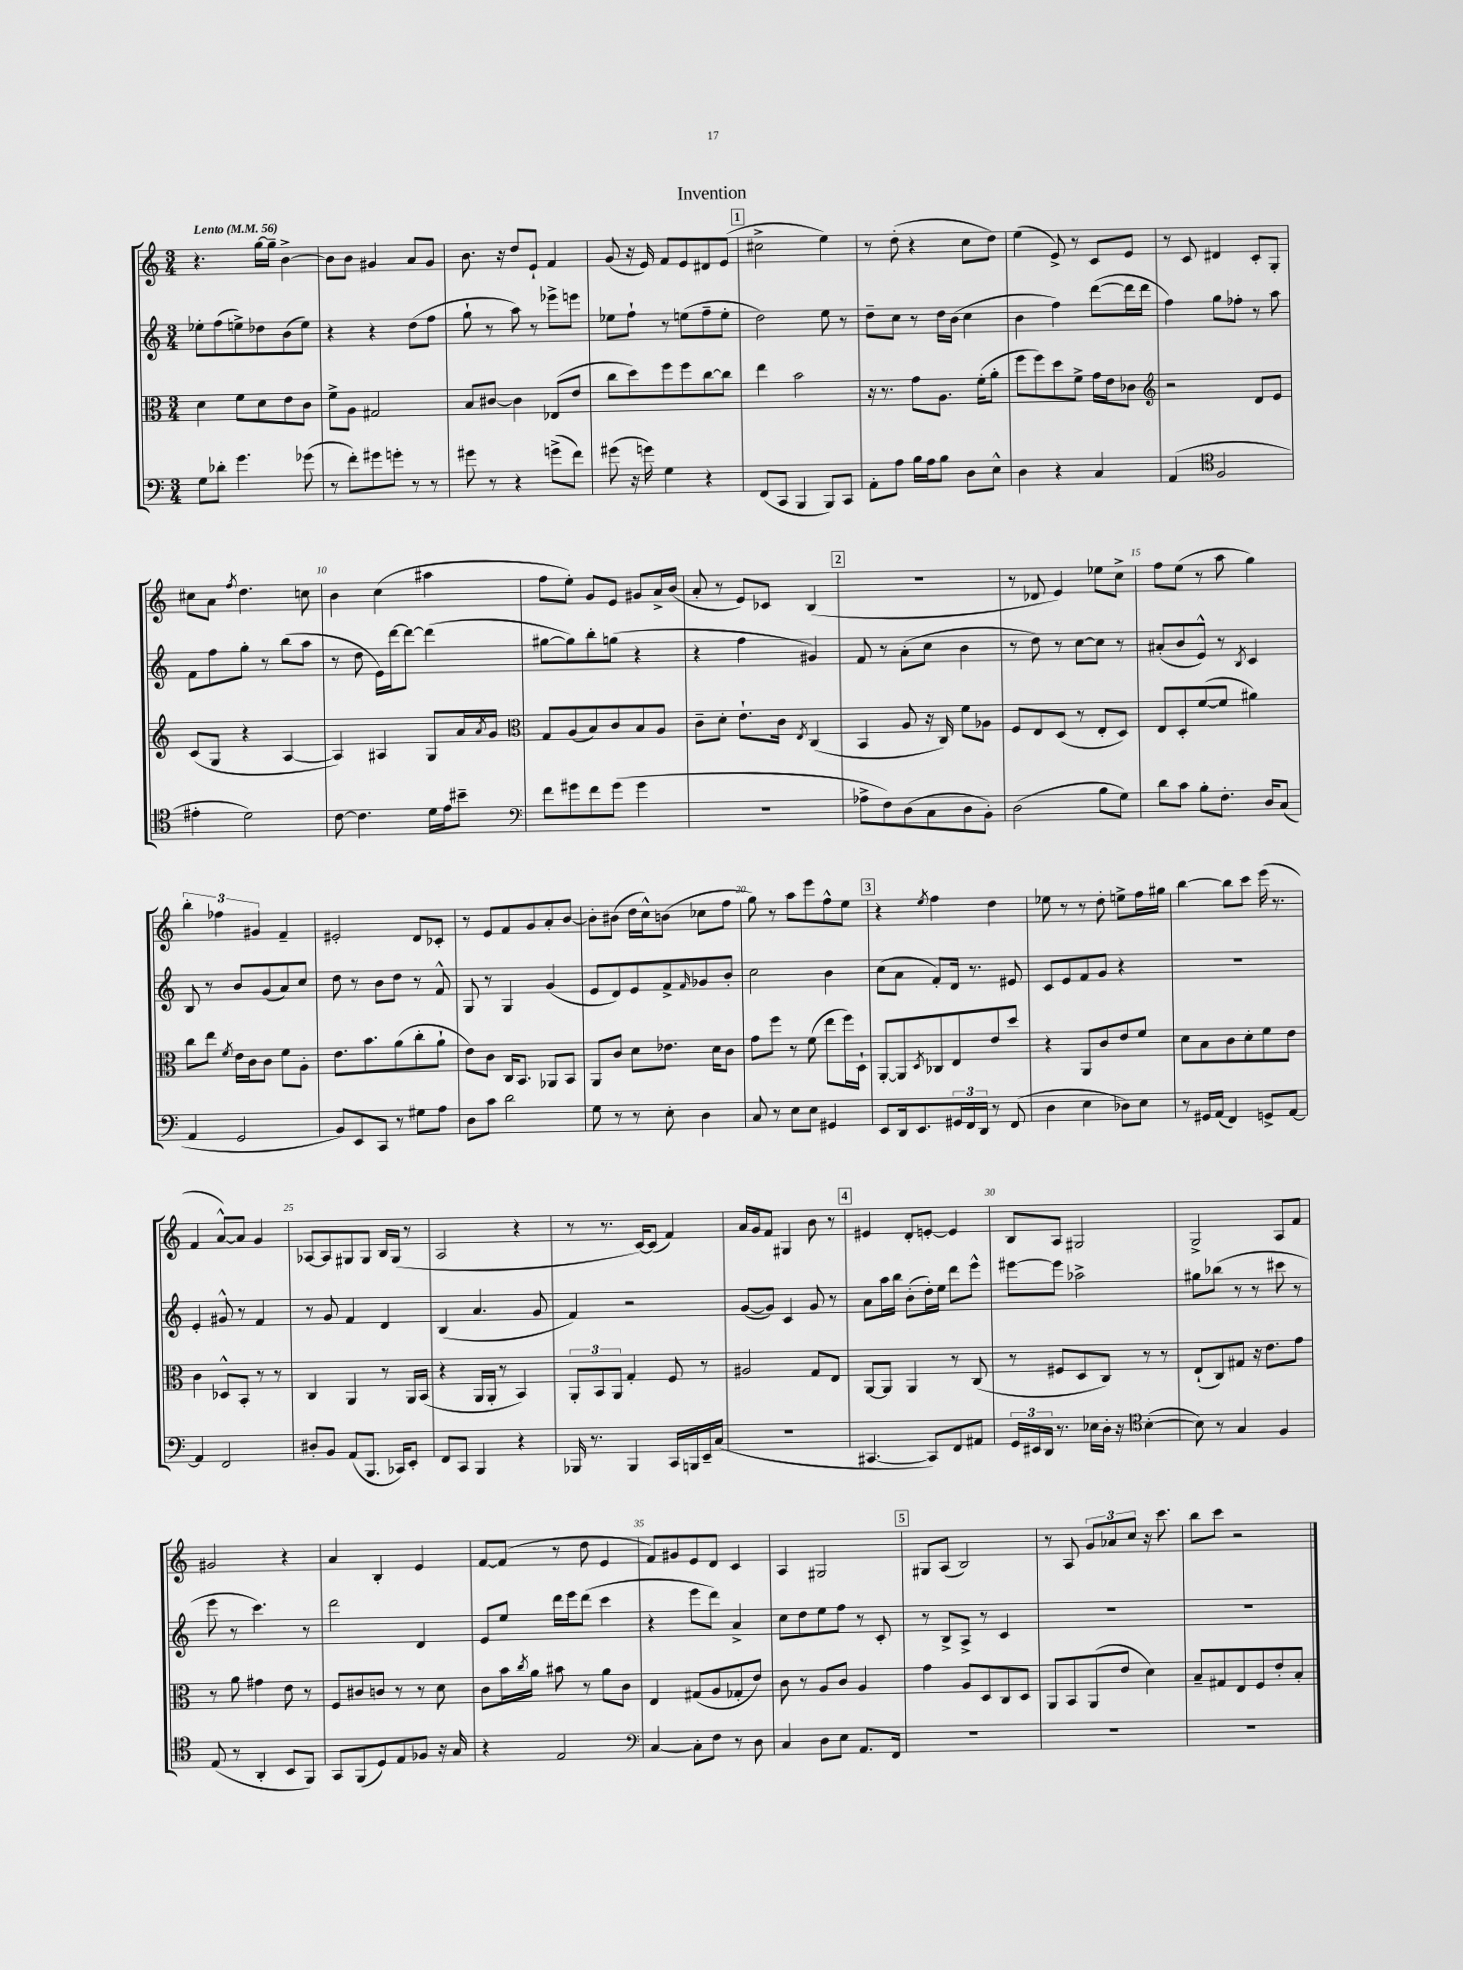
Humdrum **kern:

**kern	**kern	**kern	**kern
*part4	*part3	*part2	*part1
*staff4	*staff3	*staff2	*staff1
*clefF4	*clefC3	*clefG2	*clefG2
*k[]	*k[]	*k[]	*k[]
*M3/4	*M3/4	*M3/4	*M3/4
*MM56	*MM56	*MM56	*MM56
=1	=1	=1	=1
!	!	!	!LO:TX:a:B:t=Lento
8G\L	4d\	8ee-X'\L	4.r
8d-X'\J	.	(8ff\	.
4.g\	8f\L	8een^\)	.
.	8d\	8dd-X\	[16gg\LL
.	.	.	16gg~\JJ]
.	8e\	(8b\	[4b^\
(8g-X\	8c\J	8ee\J)	.
=2	=2	=2	=2
8r	8f^\L	4r	8b\L]
8f'\L)	8A\J	.	8b\J
8g#X\	2G#X/	4r	4g#X/
8gn'\J	.	.	.
8r	.	(8dd\L	8a/L
8r	.	8ff\J	8g#/J
=3	=3	=3	=3
8g#X\	8B/L	8gg`\	8.b\
8r	[8c#X/J	8r	.
.	.	.	16r
4r	4c#\]	8aa\)	8dd/L
.	.	8r	8e`/J
(8gn^\L	(8E-X/L	8eee-X^\L	4f/
8f\J)	8e/J	8eeen\J	.
=4	=4	=4	=4
(8g#X\	8cc\L	8ee-X\L	(8g/
16r	8dd\)	8ff`\J	16r
16gn\)	.	.	16e/)
4G\	8ff\	8r	8f/L
.	8ff\	(8een\L	8e/
4r	[8cc\	8ff~\	8d#X/
.	8cc\J]	8ee'\J	(8e/J
!!LO:REH:place=s1:t=1
=5	=5	=5	=5
(8FF/L	4ee\	2dd\)	2cc#X^\
8CC/J	.	.	.
4BBB/	2b\	.	.
8BBB/L)	.	8ee\	4ee\)
8CC/J	.	8r	.
=6	=6	=6	=6
8AA'\L	16r	8dd~\L	8r
.	8.r	.	.
8A\J	.	8cc\J	(8dd'\
16B\LL	8g\L	8r	4r
16A\J	.	.	.
8B\J	8.A\J	16dd\LL	.
.	.	(16b\JJ	.
8D\L	.	4cc\	8cc\L
.	(16f'\KL	.	.
8E^^\J	8a'\J	.	8dd\J)
=7	=7	=7	=7
4D\	8ff\L	4b\	(4ee\
.	8ff\)	.	.
4r	8dd\	4ff\)	8e^/)
.	8f^\J	.	8r
4C/	16g\LL	([8ddd\L	8c/L
.	16e\J	.	.
.	8c-X\J	16ddd\L]	8e/J
.	.	16ddd\JJ	.
=8	=8	=8	=8
*	*clefG2	*	*
(4AA/	2r	4ff\)	8r
.	.	.	8c/
*clefC4	*	*	*
2F/	.	8gg\L	4d#X/
.	.	8ff-X'\J	.
.	8d/L	8r	8c'/L
.	8e/J	8aa\	8G'/J
!!LO:LB:g=z
=9	=9	=9	=9
4e#X'\	(8c/L	8f\L	8cc#X\L
.	8G/J	8ff\	8a\J
.	.	.	8qff/
2d\)	4r	8gg'\J	4.dd\
.	.	8r	.
.	[4A/	(8bb\L	.
.	.	8aa\J	8ccn\
=10	=10	=10	=10
[8c\	4A/])	8r	4b\
4.c\]	.	8dd\	.
.	4A#X/	16e\LL)	(4cc\
.	.	[16ddd\J	.
.	.	8ddd\J_	.
16d\LL	8G/L	(4ddd\]	4aa#X\
16e\J	.	.	.
8b#X~\J	16a/L	.	.
.	8qa/	.	.
.	16g/JJ	.	.
=11	=11	=11	=11
*clefF4	*clefC3	*	*
8f\L	8G/L	[8gg#X\L	8ff\L
8g#X\	(8A/	8gg#\])	8ee'\J)
8f\	8B/)	8bb'\	8g/L
(8g#\J	8c/	(8ggn\J	8e/J
4g#\	8B/	4r	8g#X/L
.	8A/J	.	16a^/L
.	.	.	(16b/JJ
=12	=12	=12	=12
2.r	8c~\L	4r	8a'/
.	8d'\J	.	8r
.	8.e`\L	4ff\	8e/L)
.	.	.	8c-X/J
.	16c\Jk	.	.
.	8qE/	.	.
.	(4C/	4g#X/)	(4B/
!!LO:REH:place=s1:t=2
=13	=13	=13	=13
8A-X^\L	4BB/	8f/	2.r
8F\)	.	8r	.
(8D\	8A/	(8a'\L	.
8C\	16r	8cc\J	.
.	16C/)	.	.
8D\	8f\L	4b\	.
8BB'\J)	8A-X\J	.	.
=14	=14	=14	=14
(2D\	8F/L	8r	8r
.	8E/	8dd\)	8d-X/
.	(8D/J	8r	4e/)
.	8r	[8cc\L	.
8B\L	8E'/L	8cc\J]	8ee-X\L
8G\J)	8D/J)	8r	8cc^\J
=15	=15	=15	=15
8d\L	8E/L	(8a#X'/L	8ff\L
8c\J	8D'/	8b/	(8ee\J
8B'\L	([8f/	8e^^/J)	8r
8.F'\J	8f/J]	8r	8aa\
.	.	8qB/	.
.	4a#X\)	4c/	4gg\)
16D/KL	.	.	.
(8C/J	.	.	.
!!LO:LB:g=z
=16	=16	=16	=16
4AA/	8cc\L	8B/	6bb'\
.	8ee\J	8r	.
.	.	.	6ff-X\
.	8qf/	.	.
2GG/	16e\LL	8b/L	.
.	16c\J	.	.
.	.	.	6g#X/
.	8c\J	(8g/	.
.	8f\L	8a/)	4f~/
.	8A'\J	8cc/J	.
=17	=17	=17	=17
8BB/L)	8.e\L	8dd\	2e#X'/
8EE/	.	8r	.
.	8.b\	.	.
8CC/J	.	8b\L	.
8r	(8a\	8dd\J	.
8G#X\L	8cc'\	8r	8d/L
8A\J	8a`\J	8f^^/	8c-X'/J
=18	=18	=18	=18
8D\L	8e\L)	8G/	8r
8c\J	8c\J	8r	8e/L
2d\	16C/KL	4G/	8f/
.	8.BB/J	.	.
.	.	.	8g/
.	8AA-X/L	(4g/	8a'/
.	8BB/J	.	[8b/J
=19	=19	=19	=19
8G\	8AA/L	8e/L	8b'\L]
8r	8c/J	8d/)	(8b#X\J
8r	8d\L	8e/	16dd\LL
.	.	.	16cc^^\J)
8E'\	8.e-X\J	8f^/	(8bn\J
.	.	16qqf/	.
4D\	.	8g-X/	8cc-X\L
.	16d\KL	.	.
.	8c\J	8b'/J	8ff\J
=20	=20	=20	=20
8C/	8g\L	2cc\	8gg\)
8r	8ff\J	.	8r
8E\L	8r	.	8aa\L
8E\J	(8f\	.	8eee\
4GG#X/	8ee\L	4b\	8ff^^\
.	16ff\L)	.	8ee\J
.	16D`\JJ	.	.
!!LO:REH:place=s1:t=3
=21	=21	=21	=21
8EE/L	[8AA'/L	(8cc\L	4r
16DD/k	8AA/]	8a\J	.
8.EE/	.	.	.
.	8qD/	.	8qee/
.	8C-X/	8f'/L)	4ff\
24GG#X/L	8E/	16d/Jk	.
24FF/	.	.	.
.	.	8.r	.
24DD/JJ	.	.	.
8r	8e/	.	4dd\
(8FF/	8dd/J	8e#X/	.
=22	=22	=22	=22
4D\	4r	8c/L	8ee-X\
.	.	8e/	8r
4E\	8AA/L	8f/	8r
.	8c/	8g/J	8dd'\
8D-X\L)	8e/	4r	8een^\L
8E\J	8f/J	.	16ff\L
.	.	.	16gg#X\JJ
=23	=23	=23	=23
8r	8d\L	2.r	[4bb\
16GG#X/LL	8B\	.	.
(16AA/JJ	.	.	.
4FF/)	8c\	.	8bb\L]
.	8d'\	.	8ccc\J
8GGn^/L	8f\	.	(16eee\
.	.	.	8.r
[8AA/J	8e\J	.	.
!!LO:LB:g=z
=24	=24	=24	=24
4AA/]	4c\	4e'/	4f/
2FF/	8D-X^^/L	8g#X^^/	[8a^^/L)
.	8BB'/J	8r	8a/J]
.	8r	4f/	4g/
.	8r	.	.
=25	=25	=25	=25
8D#X'/L	4C/	8r	[8A-X/L
8BB/J	.	8g/	8A-/]
(8AA/L	4AA/	4f/	8G#X/
8.BBB/J	.	.	8G#/J
.	8r	4d/	16B/LL
16CC-X/KL)	.	.	(16G#/JJ
8EE'/J	16AA/LL	.	8r
.	(16BB/JJ	.	.
=26	=26	=26	=26
8FF/L	4r	(4B/	2A/
8CC/J	.	.	.
4BBB/	16AA/LL	4.a/	.
.	16AA'/JJ	.	.
.	8r	.	.
4r	4BB/)	.	4r
.	.	8g/	.
=27	=27	=27	=27
16BBB-X/	12AA'/L	4f/)	8r
8.r	.	.	.
.	12BB/	.	.
.	.	.	8.r
.	12AA/J	.	.
4BBB-/	4G'/	2r	.
.	.	.	[16c/KL)
.	.	.	(8c/J]
16CC/LL	8F/	.	4f/)
16BBBn/	.	.	.
16EE~/	8r	.	.
(16C/JJ	.	.	.
=28	=28	=28	=28
2.r	2A#X/	([8g/L	16a/LL
.	.	.	16g/J
.	.	8g/J])	8f/J
.	.	4c/	4G#X/
.	8G/L	8g/	8b\
.	8E/J	8r	8r
!!LO:REH:place=s1:t=4
=29	=29	=29	=29
[4.CC#X/	[8AA/L	8a\L	4e#X/
.	8AA/J]	16aa\L	.
.	.	16bb\JJ	.
.	4AA/	(8b'\L	8d'/L
8CC#/L])	.	16dd'\L)	[8en'/J
.	.	16ee\JJ	.
8FF/	8r	8ddd\L	4e/]
8AA#X/J	(8C/	8eee^^\J	.
=30	=30	=30	=30
24GG/LL	8r	[8eee#X\L	8B/L
24EE#X/	.	.	.
24DD/JJ	.	.	.
8.r	8F#X/L	8eee#\J]	8A/J
.	8D/	2aa-X^\	2G#X/
16E-X\LL	.	.	.
16D'\JJ	8C/J)	.	.
16r	.	.	.
*clefC4	*	*	*
([4B'\	8r	.	.
.	8r	.	.
=31	=31	=31	=31
8B\])	(8E`/L	8gg#X\L	2G^/
8r	8C/)	(8bb-X\J	.
4G/	8G#X/J	8r	.
.	16r	8r	.
.	8.e\L	.	.
4F/	.	8ccc#X\	8A/L
.	8g\J	8r	8f/J
!!LO:LB:g=z
=32	=32	=32	=32
(8E/	8r	8eee\	2g#X/
8r	8a\	8r	.
4AA'/	4g#X\	4.ccc\)	.
8BB/L	8e\	.	4r
8FF/J)	8r	8r	.
=33	=33	=33	=33
8GG/L	8F/L	2ddd\	4a/
(8FF/	8c#X/	.	.
8D/)	8cn/J	.	4B'/
8E/	8r	.	.
8F-X/J	8r	4d/	4e/
16r	8d\	.	.
16G/	.	.	.
=34	=34	=34	=34
4r	8c\L	8e/L	[8f/L
.	16b\L	8ee/J	(8f/J]
.	8qcc/	.	.
.	16a\JJ	.	.
2E/	8b#X\	16ddd\LL	8r
.	.	16eee\J	.
.	8r	(8ddd\J	8dd\
.	8a\L	4ccc\	4e/
.	8c\J	.	.
=35	=35	=35	=35
*clefF4	*	*	*
[4C/	4E/	4r	8f/L)
.	.	.	8g#X/
8C'\L]	(8G#X/L	8eee\L	8e/
8F\J	8A/	8ddd\J)	8d/J
8r	8G-X'/	4a^/	4c/
8D\	8e/J)	.	.
=36	=36	=36	=36
4C/	8c\	8cc\L	4A/
.	8r	8dd\	.
8D\L	8A/L	8ee\	2G#X/
8E\J	8c/J	8ff\J	.
8.AA/L	4A/	8r	.
.	.	8c'/	.
16FF/Jk	.	.	.
!!LO:REH:place=s1:t=5
=37	=37	=37	=37
2.r	4g\	8r	8G#X/L
.	.	8B^/L	(8A/J
.	8A/L	8A^/J	2B/)
.	8D/	8r	.
.	8C/	4c/	.
.	8D/J	.	.
=38	=38	=38	=38
2.r	8AA/L	2.r	8r
.	8BB/	.	8A/
.	(8AA/	.	12g/L
.	.	.	12a-X/
.	8e/J	.	.
.	.	.	12cc/J
.	4d\)	.	16r
.	.	.	8.ccc\
=39	=39	=39	=39
2.r	8B~/L	2.r	8bb\L
.	8G#X/	.	8ccc\J
.	8E/	.	2r
.	8F/	.	.
.	8e'/	.	.
.	8B'/J	.	.
==	==	==	==
*-	*-	*-	*-
